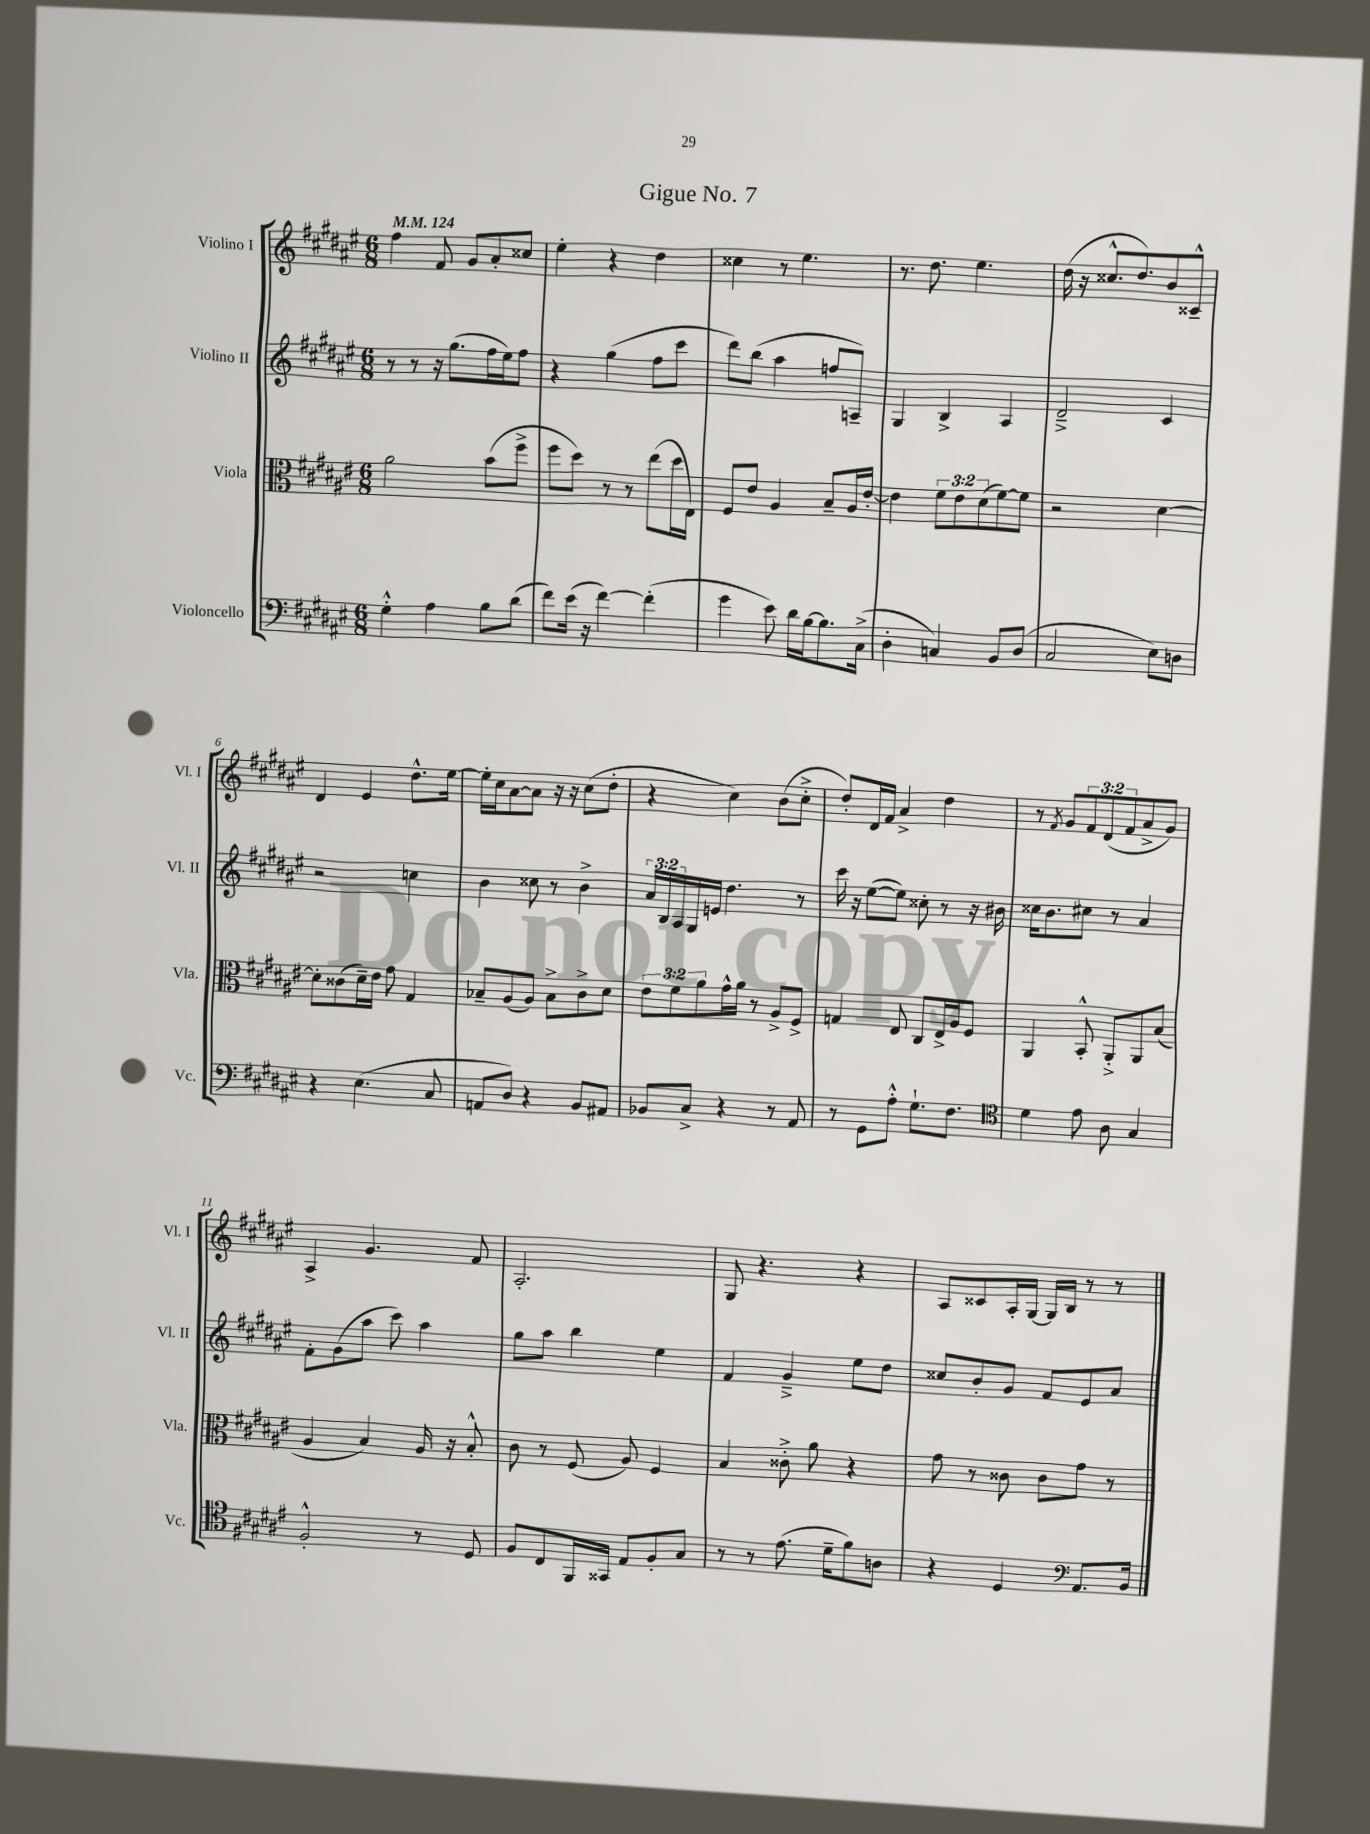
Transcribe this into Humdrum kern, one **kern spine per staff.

**kern	**kern	**kern	**kern
*staff4	*staff3	*staff2	*staff1
*clefF4	*clefC3	*clefG2	*clefG2
*k[f#c#g#d#a#e#]	*k[f#c#g#d#a#e#]	*k[f#c#g#d#a#e#]	*k[f#c#g#d#a#e#]
*M6/8	*M6/8	*M6/8	*M6/8
*MM124	*MM124	*MM124	*MM124
4G#'^^	2a#	8r	4ff#
.	.	8r	.
4A#	.	16r	8f#
.	.	(8.gg#	.
.	.	.	8g#
8B	(8b	16ff#	8a#'
.	.	16ee#)	.
(8d#	8ff#^	8ff#	8cc##
=	=	=	=
8f#)	8ff#	4r	4ee#'
(16e#	8dd#)	.	.
16r	.	.	.
[4f#)	8r	(4gg#	4r
.	8r	.	.
(4f#']	(8ee#	8ff#	4dd#
.	16dd#	8ccc#	.
.	16E#)	.	.
=	=	=	=
4g#	8F#	8ddd#)	4cc##
.	8e#	(8bb	.
8e#)	4A#	4aa#	8r
16d#	.	.	4.ee#
[16B	.	.	.
8.B]	8B~	8ff	.
.	16A#	8A~)	.
(16C#^	[16e#'	.	.
=	=	=	=
4D#'	4e#]	4G#	8.r
.	.	.	8.dd#
4C)	12f#	4B^	.
.	12e#	.	.
.	.	.	4.ee#
.	(12d#	.	.
8BB	[8f#)	4A#	.
(8D#	8f#]	.	.
=	=	=	=
2C#	2r	2d#~^	(16dd#
.	.	.	16r
.	.	.	8.cc##^^
.	.	.	8.dd#)
8E#)	[4d#	4c#	8b
8D	.	.	8c##~^^
=	=	=	=
4r	8d#']	2r	4d#
.	(8c##	.	.
(4.E#	16d#~)	.	4e#
.	16e#	.	.
.	8g#	.	.
.	4G#	4cc	8.dd#^^
8C#	.	.	.
.	.	.	[16ee#
=	=	=	=
8AA	8B-~	4b	16ee#']
.	.	.	16cc#
8D#)	(8A#	.	[8a#
4r	8A#)	8cc##	8a#]
.	8B-^	8r	16r
.	.	.	16r
8BB	8c#^	4b^	(8cc#
8AA#	8d#	.	8dd#'
=	=	=	=
8BB-	12e#	24a#	4r
.	.	24B	.
.	12f#	24A#	.
8C#^	.	16G#	.
.	12a#	.	.
.	.	16e	.
4r	16g#^^	4.dd#	4cc#)
.	16a#	.	.
.	8r	.	.
8r	8A#^	.	(8b
8AA#	8F#^	8r	8cc#'^
=	=	=	=
8r	4G	16ccc#	8dd#')
.	.	16r	.
8GG#	.	([8ee#	16d#
.	.	.	16f#
8A#'^^	8E#	8ee#])	4a#^
8.G#`	8C#	8cc##'	.
.	16E#^	8r	4dd#
8.F#	16A#	.	.
.	8F#	16r	.
.	.	16b#	.
=	=	=	=
*clefC4	*	*	*
4d#	4AA#	16cc##	8r
.	.	8.b	.
.	.	.	8qf#
.	.	.	8g#
8e#	8BB'^^	8cc#	12f#
.	.	.	(12d#
8A#	8AA#'^	8r	.
.	.	.	12f#
4G#	8AA#	4a#	8a#^
.	(8B	.	8g#)
=	=	=	=
2F#'^^	4A#	8f#'	4A#^
.	.	(8g#	.
.	4B)	8aa#	4.g#
.	.	8ccc#)	.
8r	16A#	4aa#	.
.	16r	.	.
8D#	8B'^^	.	8f#
=	=	=	=
8F#	8c#	8gg#	2.A#'
8C#	8r	8aa#	.
16FF#	(8F#	4bb	.
16GG##	.	.	.
8E#	8A#)	.	.
8F#'	4F#	4ee#	.
8G#	.	.	.
=	=	=	=
8r	4B	4f#	8G#
8r	.	.	4.r
(8.e#	8c##'^	4g#~^	.
.	8a#	.	.
16d#~	.	.	.
8f#)	4r	8ee#	4r
8A	.	8dd#	.
=	=	=	=
4r	8g#	8cc##	8A#
.	8r	8b'	8c##
4D#	8c##	8g#	16A#'
.	.	.	[16G#
.	8c##	8f#	16G#]
.	.	.	16B
*clefF4	*	*	*
8.AA#	8g#	8e#	8r
.	8r	8a#	8r
16BB	.	.	.
==	==	==	==
*-	*-	*-	*-
